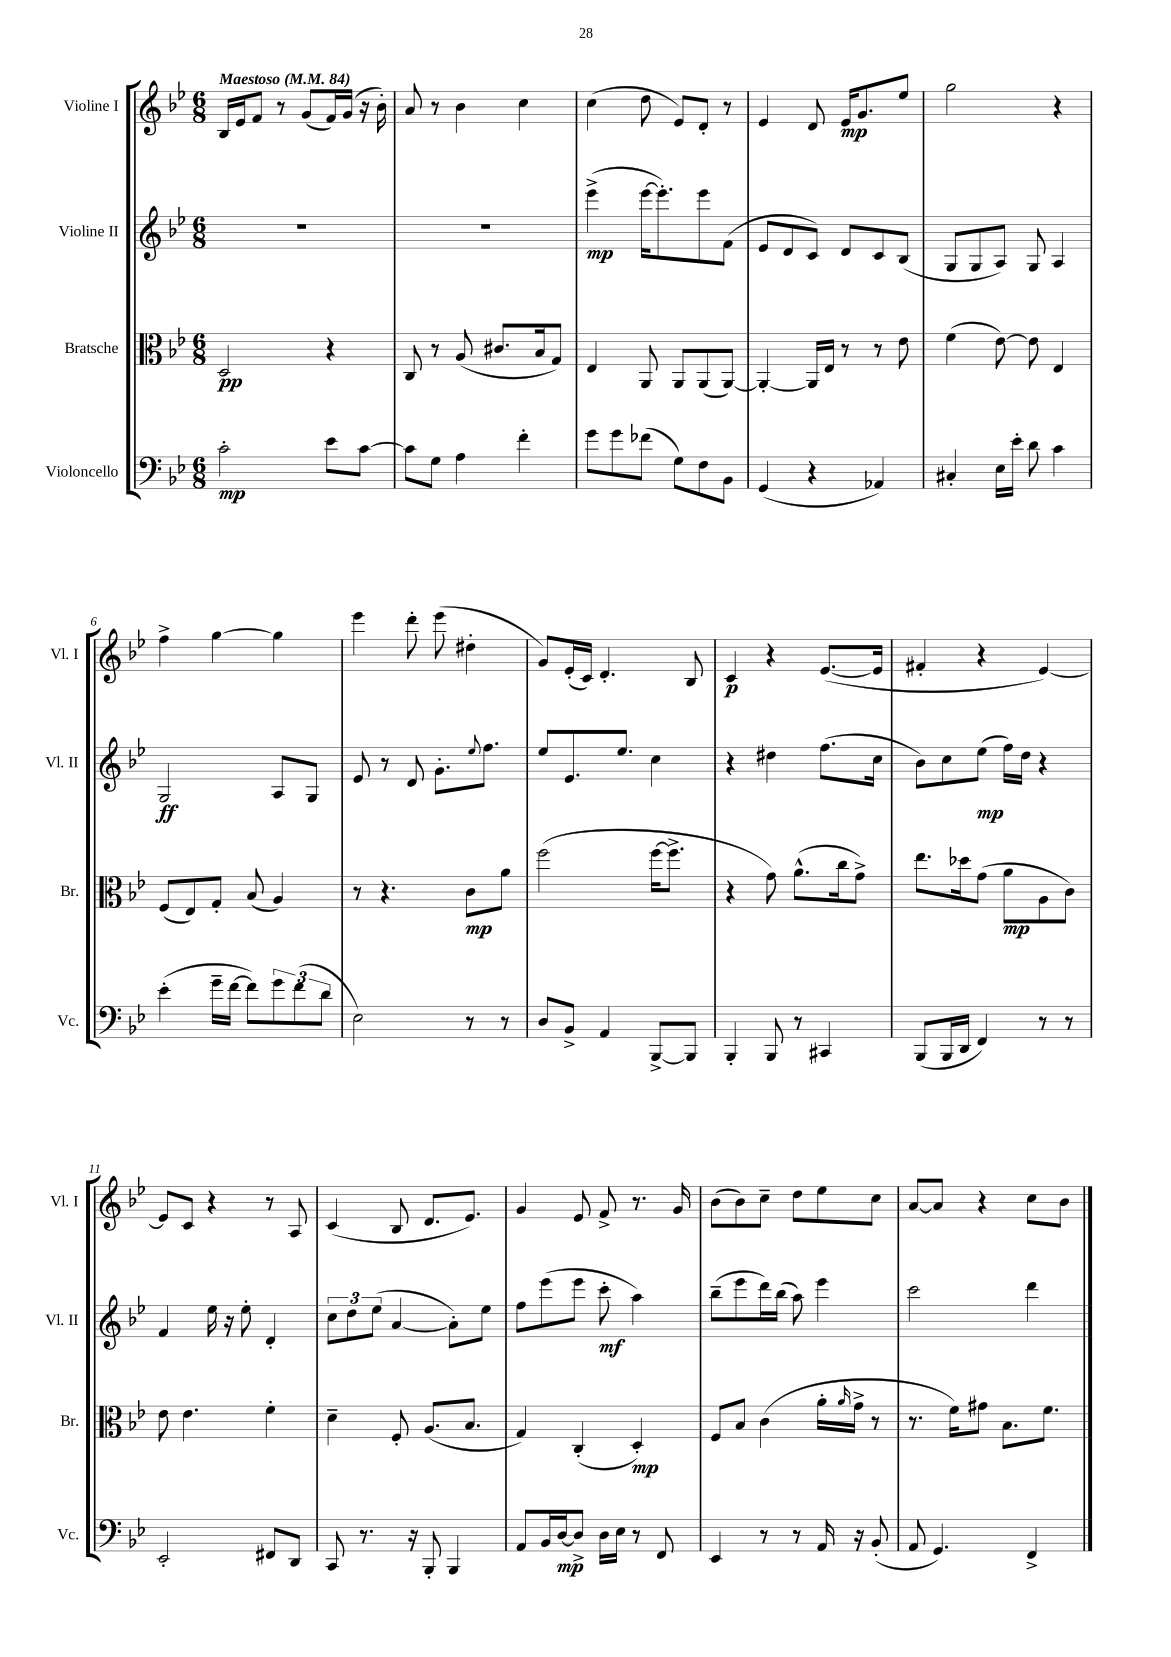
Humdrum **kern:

**kern	**kern	**kern	**kern
*staff4	*staff3	*staff2	*staff1
*clefF4	*clefC3	*clefG2	*clefG2
*k[b-e-]	*k[b-e-]	*k[b-e-]	*k[b-e-]
*M6/8	*M6/8	*M6/8	*M6/8
*MM84	*MM84	*MM84	*MM84
2c'\	2D/	2.r	16B-/LL
.	.	.	16e-/J
.	.	.	8f/J
.	.	.	8r
.	.	.	(8g/L
8e-\L	4r	.	16f/L)
.	.	.	(16g/JJ
[8c\J	.	.	16r
.	.	.	16b-'\)
=	=	=	=
8c\]L	8C/	2.r	8a/
8G\J	8r	.	8r
4A\	(8A/	.	4b-\
.	8.c#/L	.	.
4f'\	.	.	4cc\
.	16B-/k	.	.
.	8G/J)	.	.
=	=	=	=
8g\L	4E-/	(4eee-^\	(4cc\
8g\	.	.	.
(8f-\J	8AA/	[16eee-\LK	8dd\
.	.	8.eee-'\])	.
8G\L)	8AA/L	.	8e-/L)
8F\	(8AA/	8eee-\	8d'/J
8BB-\J	[8AA/J)	(8f\J	8r
=	=	=	=
(4GG/	4AA'/_	8e-/L	4e-/
.	.	8d/	.
4r	16AA/]LL	8c/J)	8d/
.	16E-/JJ	.	.
.	8r	8d/L	16e-/LK
.	.	.	8.g/
4AA-/)	8r	8c/	.
.	8e-\	(8B-/J	8ee-/J
=	=	=	=
4C#'/	(4f\	8G/L	2gg\
.	.	8G/	.
16E-\LL	[8e-\)	8A/J)	.
16e-'\JJ	.	.	.
8d\	8e-\]	8G/	.
4c\	4E-/	4A/	4r
=	=	=	=
(4e-'\	(8F/L	2G/	4ff^\
.	8E-/)	.	.
16g~\LL	8G'/J	.	[4gg\
[16f\JJ	.	.	.
8f\]L)	(8B-/	.	.
12g\	4A/)	8A/L	4gg\]
(12f\	.	.	.
.	.	8G/J	.
12d\J	.	.	.
=	=	=	=
2E-\)	8r	8e-/	4eee-\
.	4.r	8r	.
.	.	8d/	8ddd'\
.	.	8.g'\L	(8eee-\
8r	8c\L	.	4dd#'\
.	.	8qqee-/	.
.	.	8.ff\J	.
8r	8a\J	.	.
=	=	=	=
8D/L	(2ff\	8ee-/L	8g/L)
8BB-^/J	.	8.e-/	(16e-'/L
.	.	.	16c/JJ)
4AA/	.	.	4.d'/
.	.	8.ee-/J	.
[8BBB-^/L	[16ff\LK	4cc\	.
.	8.ff^\]J	.	.
8BBB-/]J	.	.	8B-/
=	=	=	=
4BBB-'/	4r	4r	4c/
8BBB-/	8g\)	4dd#\	4r
8r	(8.a^^\L	.	.
4CC#/	.	(8.ff\L	([8.e-/L
.	16cc\k	.	.
.	8g^\J)	.	.
.	.	16cc\Jk	16e-/]Jk
=	=	=	=
(8BBB-/L	8.ee-\L	8b-\L)	4f#'/
16BBB-/L	.	8cc\	.
16DD/JJ	16dd-\k	.	.
4FF/)	(8g\J	(8ee-\J	4r
.	8a\L	16ff\LL)	.
.	.	16dd\JJ	.
8r	8A\	4r	[4e-/)
8r	8c\J)	.	.
=	=	=	=
2EE-'/	8e-\	4f/	8e-/]L
.	4.e-\	.	8c/J
.	.	16ee-\	4r
.	.	16r	.
.	.	8ee-'\	.
8FF#/L	4f'\	4d'/	8r
8DD/J	.	.	8A/
=	=	=	=
8CC/	4d~\	12cc\L	(4c/
.	.	12dd\	.
8.r	.	.	.
.	.	(12ee-\J	.
.	8F'/	[4a/	8B-/
16r	.	.	.
8BBB-'/	(8.A/L	.	8.d/L
4BBB-/	.	8a'\]L)	.
.	8.B-/J	.	8.e-/J)
.	.	8ee-\J	.
=	=	=	=
8AA/L	4G/)	8ff\L	4g/
16BB-/L	.	(8eee-\	.
[16D/J	.	.	.
8D^/]J	(4C'/	8eee-\J	8e-/
16D\LL	.	8ccc'\	8f^/
16E-\JJ	.	.	.
8r	4D'/)	4aa\)	8.r
8FF/	.	.	.
.	.	.	16g/
=	=	=	=
4EE-/	8F/L	(8bb-~\L	(8b-\L
.	8B-/J	8eee-\	8b-\)
8r	(4c\	16ddd\L)	8cc~\J
.	.	(16bb-\JJ	.
8r	.	8aa\)	8dd\L
16AA/	16a'\LL	4eee-\	8ee-\
.	16qqa/	.	.
16r	16g^\JJ	.	.
(8BB-'/	8r	.	8cc\J
=	=	=	=
8AA/	8.r	2ccc\	[8a/L
4.GG/)	.	.	8a/]J
.	16f\LK)	.	.
.	8g#\J	.	4r
.	8.B-\L	.	.
4FF^/	.	4ddd\	8cc\L
.	8.f\J	.	.
.	.	.	8b-\J
==	==	==	==
*-	*-	*-	*-
